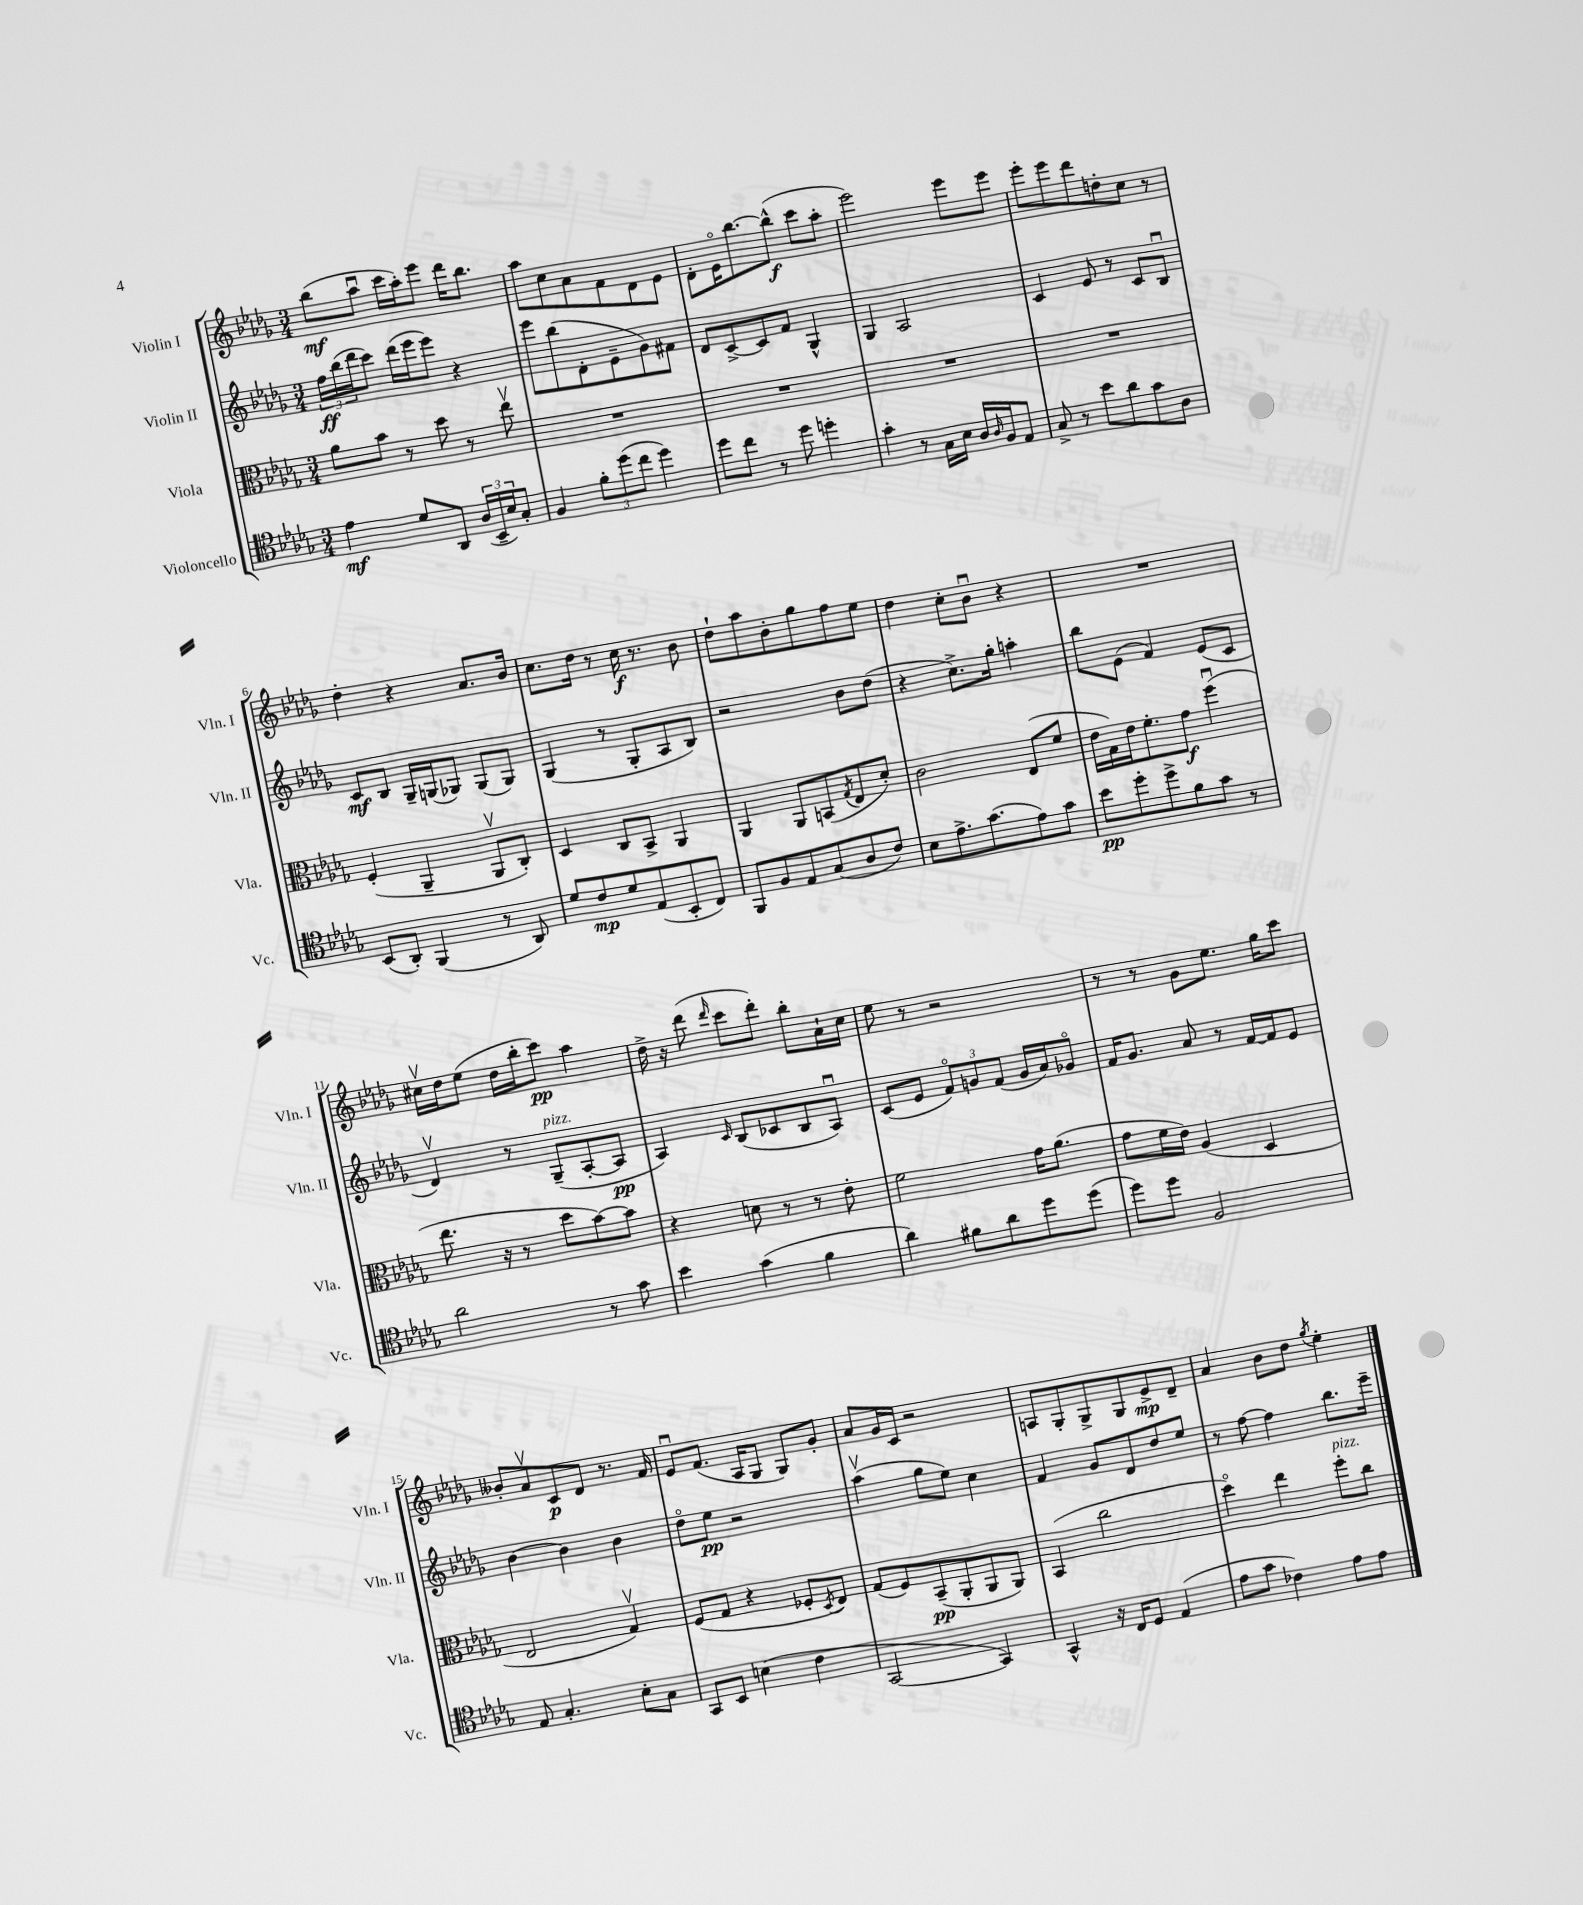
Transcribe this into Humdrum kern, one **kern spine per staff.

**kern	**kern	**kern	**kern
*staff4	*staff3	*staff2	*staff1
*clefC4	*clefC3	*clefG2	*clefG2
*k[b-e-a-d-g-]	*k[b-e-a-d-g-]	*k[b-e-a-d-g-]	*k[b-e-a-d-g-]
*M3/4	*M3/4	*M3/4	*M3/4
4e-	8a-	24ff	(8bb-
.	.	(24bb-	.
.	.	24ddd-	.
.	8b-	8ccc)	8aa-u
8d-	8r	(16ddd-	16ccc
.	.	16eee-	16aa-')
8AA-	8dd-	8eee-)	8eee-
(24A-	8r	4r	16ddd-
24BB-~	.	.	.
.	.	.	8.bb-
24B-)	.	.	.
8G-'	8ee-v	.	.
=	=	=	=
4F	2.r	8eee-	8aa-
.	.	(8bb-	8cc
12f'	.	8d-'	8a-
(12dd-	.	.	.
.	.	8e-~	8f
12cc	.	.	.
4dd-)	.	8g-)	8d-
.	.	8f#	8e-
=	=	=	=
8dd-	2.r	8d-	8d-'
8cc	.	[8c^	16e-o
.	.	.	[8.bb-
8r	.	8c]	.
8dd-	.	8f	(8bb-^^]
4dd'	.	4G-^^	8ccc
.	.	.	8aa-'
=	=	=	=
4g-'	2.r	4G-	2eee-)
8r	.	2A-	.
16G-	.	.	.
16B-	.	.	.
16A-	.	.	8eee-
16qqA-	.	.	.
16F	.	.	.
8E-	.	.	8eee-
=	=	=	=
8G-^	2.r	4c	8eee-'
8r	.	.	8eee-
8b-	.	8e-	8ddd-
8a-	.	8r	8dd'
8g-	.	8c	8cc
8A-	.	8B-u	8r
=	=	=	=
(8BB-	(4F'	8c	4dd-'
8AA-')	.	8B-	.
(4FF	4AA-~	16G-~	4r
.	.	(16G	.
.	.	8G-)	.
8r	8AA-v	(8G-	8.a-
8AA-)	8C')	8G-)	.
.	.	.	16b-
=	=	=	=
8d-	4D-	(4G-	8.cc
8c	.	.	.
.	.	.	16dd-
8d-	8C	8r	8r
(8E-	8BB-^	8G-'	16cc
.	.	.	8.r
8BB-'	4AA-	8A-	.
8C)	.	8B-)	8b-
=	=	=	=
8FF	4AA-	2r	8dd-`
8F	.	.	8aa-
8E-	8AA-	.	8b-'
(8G-	(8BB	.	8gg-
.	8qG-	.	.
8A-	8E-	8b-	8ff
8c)	8d-')	(8dd-	8ee-
=	=	=	=
8B-	2c	4r	4dd-
8.e-^	.	.	.
.	.	8.cc^)	8cc'
(8.g-	.	.	.
.	.	.	8b-u
.	.	16gg-'	.
8e-)	(8E-	4aa'	4r
8g-	8f	.	.
=	=	=	=
8b-	16e-	8bb-	2.r
.	16G-)	.	.
8dd-'	16e-	(8e-	.
.	8.f'	.	.
8dd-^	.	4f)	.
8f	8g-	.	.
8g-	(4ffu	(8e-	.
8r	.	8c	.
=	=	=	=
2a-	8.ee-	4d-v)	16cc#v
.	.	.	16dd-
.	.	.	(8ee-
.	16r	.	.
.	8r	8r	16dd-
.	.	.	16bb-'
.	8dd-	(8G-~	8ccc)
8r	[8b-)	[8A-'	4aa-
8g-	8b-]	8A-]	.
=	=	=	=
4b-	4r	4A-)	16dd-^
.	.	.	16r
.	.	.	(8ddd-
.	.	16qqc	16qqddd-
(4g-	8d	(8B-	8ccc
.	8r	8c-	8ddd-')
4f	8r	8B-	8bb-'
.	8e-'	8A-u)	16a-`
.	.	.	16cc
=	=	=	=
4a-)	2f	(8c	8ee-
.	.	8e-	8r
8f#	.	12fo)	2r
.	.	12g	.
8a-	.	.	.
.	.	(12f	.
8dd-	16g-	16g	.
.	(8.a-	16a-)	.
(8dd-	.	8g-o	.
=	=	=	=
8dd-)	8g-	16f	8r
.	.	8.g-	.
8dd-	16f	.	8r
.	16e-)	.	.
2F	(4A-	8a-	8g-
.	.	8r	8.ee-
.	4D-	[16f	.
.	.	16f]	16gg-
.	.	8e-	8ccc
=	=	=	=
8E-	2E-	[4b-	8b--'
4.G-'	.	.	8a-v
.	.	4b-]	8c
.	.	.	8d-
8B-'	4G-v)	4b-	8.r
8G-	.	.	.
.	.	.	16f
=	=	=	=
8GG-	(8F	8dd-o	8e-u
8BB-	8G-	8ee-	(8.f
(4B	4r	2r	.
.	.	.	16A-
.	.	.	8G-
4c	8F-'	.	8G-)
.	8qD-	.	.
.	8E-)	.	8g-'
=	=	=	=
[2GG-	(8G-	(4aa-v	8a-
.	8F)	.	16g-
.	.	.	16c
.	(8BB-~	8gg-	2r
.	8AA-'	8ee-)	.
4GG-])	8AA-	4cc	.
.	8AA-)	.	.
=	=	=	=
4GG-^^	(4BB-	4f	8A
.	.	.	8G-'
16r	2cc	8g-	8G-^
16C	.	.	.
8D-	.	8d-	8G-
(4E-	.	8dd-	8e-^
.	.	8ee-	8d-~
=	=	=	=
8e-	4dd-o)	8r	4a-
8g-	.	[8ff	.
4c-)	4ee-	4ff]	8b-
.	.	.	8dd-
.	.	.	8qgg-
8e-	8ff'	8.bb-	4ee-'
8e-	8cc	.	.
.	.	16eee-~	.
==	==	==	==
*-	*-	*-	*-
